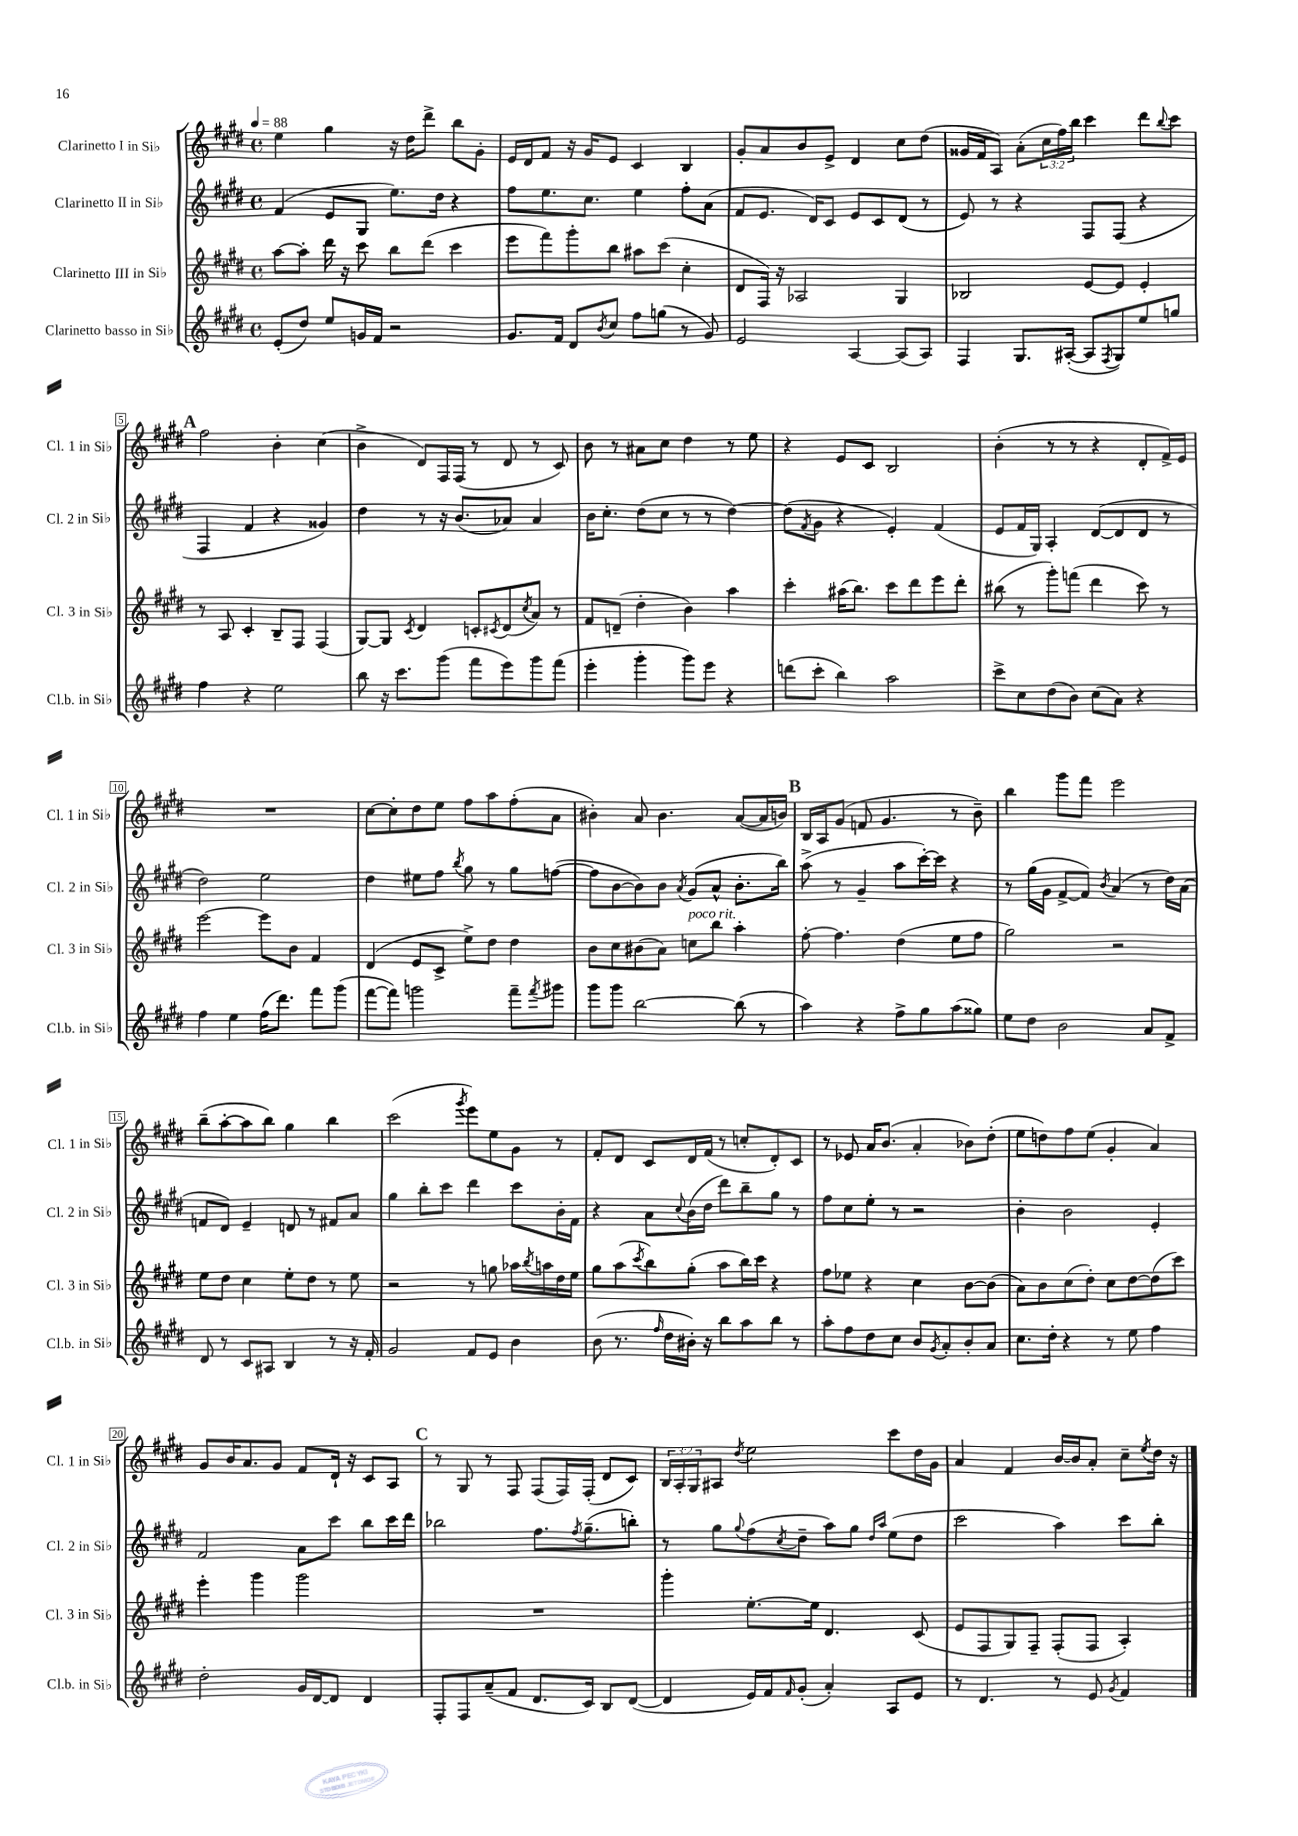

**kern	**kern	**kern	**kern
*staff4	*staff3	*staff2	*staff1
*clefG2	*clefG2	*clefG2	*clefG2
*k[f#c#g#d#]	*k[f#c#g#d#]	*k[f#c#g#d#]	*k[f#c#g#d#]
*M4/4	*M4/4	*M4/4	*M4/4
*met(c)	*met(c)	*met(c)	*met(c)
*MM88	*MM88	*MM88	*MM88
(8e'/L	[8aa\L	(4f#/	4ee\
8dd#/J)	8aa'\]J	.	.
8ee/L	16ddd#\	8e/L	4gg#\
.	16r	.	.
16g/L	8ccc#\	8G#/J	.
16f#/JJ	.	.	.
2r	8bb\L	8.ee\L)	16r
.	.	.	16dd#\LK
.	(8ddd#\J	.	8ddd#^\J
.	.	16dd#\Jk	.
.	4ccc#\	4r	8bb\L
.	.	.	8g#'\J
=	=	=	=
8.g#/L	8eee\L	8ff#\L	16e/LL
.	.	.	16d#/J
.	8fff#\)	8.ee\	8f#/J
16f#/Jk	.	.	.
8d#/L	8ggg#'\	.	16r
.	.	8.cc#\J	16g#/LK
8qb/	.	.	.
8cc#/J	8bb\J	.	8e/J
8ff#\L	8aa#\L	4ee\	4c#/
(8gg\J	(8ccc#\J	.	.
8r	4cc#'\	8ff#'\L	4B/
8g#/)	.	(8a\J	.
=	=	=	=
2e/	8d#/L	8f#/L	8g#'/L
.	16F#/Jk)	8.e/J	8a/
.	16r	.	.
.	2A-/	.	8b/
.	.	16d#/LK)	.
.	.	8c#/J	8e^/J
[4A/	.	8e/L	4d#/
.	.	8c#/	.
(8A/]L	4G#/	(8d#/J	8cc#\L
8A/J)	.	8r	(8dd#\J
=	=	=	=
4F#/	2B-/	8e/)	16g##/LL
.	.	.	16f#/J
.	.	8r	8A/J)
8.G#/L	.	4r	(8a'\L
.	.	.	24cc#\L
.	.	.	24ff#\)
([16A#'/Jk	.	.	.
.	.	.	24bb\JJ
8A#/]L	[8e/L	8F#/L	4ccc#\
8qF#/	.	.	.
8G#/)	8e/]J	(8F#/J	.
8ee/	4e'/	4r	8ddd#\L
.	.	.	8qqbb/
8gg/J	.	.	8ccc#\J
=	=	=	=
4ff#\	8r	4F#/	2ff#\
.	8A/	.	.
4r	4c#'/	4f#/	.
2ee\	8B~/L	4r	4b'\
.	8F#/J	.	.
.	(4F#/	4g##/)	(4cc#\
=	=	=	=
8bb\	[8G#/L)	4dd#\	4b^\
16r	8G#/]J	.	.
8.ccc#\L	.	.	.
.	8qc#/	.	.
.	4d#/	8r	8d#/L)
(8ggg#\J	.	16r	16F#/L
.	.	(8.b/L	(16F#/JJ
8fff#\L	8c'/L	.	8r
.	8qc#/	.	.
8eee\)	(8d#/	8a-/J)	8d#/
.	8qcc#/	.	.
8ggg#\	8a/J)	4a-/	8r
(8fff#\J	8r	.	8c#/)
=	=	=	=
4eee'\	8f#/L	16b\LK	8b\
.	.	8.cc#'\J	.
.	(8d~/J	.	8r
4ggg#'\	4dd#'\	(8dd#\L	8a#\L
.	.	8cc#\J	8cc#\J
8ggg#\L)	4b\)	8r	4dd#\
8eee\J	.	8r	.
4r	4aa\	[4dd#\)	8r
.	.	.	8ee\
=	=	=	=
(8ddd\L	4ccc#'\	(8dd#\]L	4r
.	.	8qf#/	.
8ccc#'\J	.	8g#\J	.
4bb\)	(16aa#\LK	4r	8e/L
.	8.bb\J)	.	.
.	.	.	8c#/J
2aa\	8ccc#\L	4e'/)	2B/
.	8ddd#\	.	.
.	8eee\	(4f#/	.
.	8ddd#'\J	.	.
=	=	=	=
8ccc#^\L	(8bb#\	8e/L	(4b'\
8cc#\	8r	16f#/L	.
.	.	16G#/JJ)	.
(8dd#\	8ggg#'\L)	4A'/	8r
8b\J)	(8fff\J	.	8r
(8cc#\L	4ddd#\	([8d#/L	4r
8a\J)	.	8d#/]	.
4r	8ccc#\)	8d#/J	8d#'/L
.	8r	8r	16f#^/L)
.	.	.	16e/JJ
=	=	=	=
4ff#\	[2eee\	2dd#\)	1r
4ee\	.	.	.
(16ff#\LK	8eee\]L	2ee\	.
8.ddd#\J)	.	.	.
.	8b\J	.	.
8fff#\L	4f#/	.	.
(8ggg#\J	.	.	.
=	=	=	=
[8fff#\L	(4d#/	4dd#\	[8cc#\L
8fff#\]J)	.	.	8cc#'\]
2ggg\	8e/L	8ee#\L	8dd#\
.	8c#^/J	8ff#\J	8ee\J
.	.	8qbb/	.
.	8ee^\L)	8gg#\	8ff#\L
.	8dd#\J	8r	8aa\
8fff#~\L	4dd#\	8gg#\L	(8ff#'\
8qfff#/	.	.	.
8ggg#\J	.	([8ff\J	8a\J
=	=	=	=
8ggg#\L	8b\L	8ff\]L	4b#'\)
8ggg#\J	8cc#\	[8b\	.
[2bb\	(8b#\	8b\])	8a/
.	8a\J)	8b\J	4.b#\
.	.	8qa/	.
.	8cc\L	(8g#/L	.
.	8bb\J	8a^^/J	.
(8bb\]	4aa'\	8.b'\L	([8a/L
8r	.	.	16a/]L
.	.	16bb\Jk)	16b/JJ)
=	=	=	=
4aa\)	[8ff#'\	(8aa^\	16B/LL
.	.	.	16A/J
.	4.ff#\]	8r	(8g#/J
4r	.	4g#~/	8f/
.	.	.	4.g#/
8ff#^\L	(4dd#\	8aa\L	.
8gg#\	.	[16ccc#'\L)	.
.	.	16ccc#\]JJ	.
(8aa\	8ee\L	4r	8r
8gg##\J)	8ff#\J	.	8b~\)
=	=	=	=
8ee\L	2gg#\)	8r	4bb\
8dd#\J	.	(16gg#\LL	.
.	.	16g#\JJ	.
2b\	.	[8f#^/L	8ggg#\L
.	.	8f#/]J)	8fff#\J
.	.	8qb/	.
.	2r	(4a/	2eee\
8a/L	.	8r	.
8f#^/J	.	16dd#\LL)	.
.	.	(16a\JJ	.
=	=	=	=
8d#/	8ee\L	8f/L	(8bb~\L
8r	8dd#\J	8d#/J)	[8aa'\
8c#/L	4cc#\	4e~/	8aa\]
8A#/J	.	.	8bb\J)
4B/	8ee'\L	8d/	4gg#\
.	8dd#\J	8r	.
8r	8r	8f#/L	4bb\
16r	8ee\	8a/J	.
16f#'/	.	.	.
=	=	=	=
2g#/	2r	4gg#\	(2ccc#\
.	.	8bb'\L	.
.	.	8ccc#\J	.
.	.	.	8qggg#/
8f#/L	8r	4ddd#\	8eee\L)
8e/J	8gg\	.	8ee\
4b\	16aa-\LL	8ccc#\L	8g#\J
.	8qbb/	.	.
.	16aa\	.	.
.	16dd#\	16b'\L	8r
.	16ee\JJ	16f#\JJ	.
=	=	=	=
(8b\	8gg#\L	4r	8f#'/L
8.r	(8aa\	.	8d#/J
.	8qccc#/	.	.
.	8bb\)	8a\L	8c#/L
16qqff#/	.	.	.
16dd#\LL	.	.	.
.	.	8qqcc#/	.
16b#'\JJ)	(8gg#'\J	(16b\L	16d#/L
16r	.	16dd#\JJ	(16f#/JJ
8bb\L	8aa\L	8ddd#\L)	8r
8aa\	16bb\L)	8bb~\	8cc'/L
.	16ccc#\JJ	.	.
8bb\J	4r	8gg#\J	8d#'/)
8r	.	8r	8c#/J
=	=	=	=
8aa'\L	8ff#\L	8ff#\L	8r
8ff#\	8ee-\J	8cc#\	8e-/
8dd#\	4r	8ee'\J	16a/LK
.	.	.	(8.b/J
8cc#\J	.	8r	.
8b/L	4cc#\	2r	4a'/
8qg#/	.	.	.
8a'/	.	.	.
8b'/	[8b\L	.	8b-\L)
8a/J	(8b\]J	.	(8dd#'\J
=	=	=	=
8.cc#\L	8a\L)	4b'\	8ee\L
.	8b\	.	8dd\)
16dd#'\Jk	.	.	.
4r	(8cc#\	2b\	8ff#\
.	8dd#'\J)	.	(8ee\J
8r	8cc#\L	.	4g#'/
8ee\	[8dd#\	.	.
4ff#\	(8dd#\]	4e'/	4a/)
.	8ccc#\J)	.	.
=	=	=	=
2dd#'\	4eee'\	2f#/	8g#/L
.	.	.	16b/K
.	.	.	8.a/
.	4ggg#\	.	.
.	.	.	8g#/J
16g#/LL	2ggg#\	8a\L	8f#/L
[16d#/J	.	.	.
8d#/]J	.	8ccc#\J	16d#`/Jk
.	.	.	16r
4d#/	.	8bb\L	8c#/L
.	.	16ccc#\L	8A/J
.	.	16ddd#\JJ	.
=	=	=	=
8F#'/L	1r	2bb-\	8r
8F#/	.	.	8G#/
(8a~/	.	.	8r
8f#/J	.	.	8F#/
8.d#/L	.	8.ff#\L	(8F#/L
.	.	.	16F#/L)
.	.	8qff#/	.
16c#/Jk)	.	(8.gg#~\	(16F#'/JJ
8B/L	.	.	8d#/L
([8d#/J	.	8bb'\J)	8c#/J)
=	=	=	=
4d#/]	4ggg#'\	8r	24B/LL
.	.	.	24A'/
.	.	.	24G#/J
.	.	8gg#\L	8A#/J
.	.	8qqgg#/	8qdd#/
16e/LL)	[8.ee'\L	(8ff#\	2ee\
16f#/J	.	.	.
16qqf#/	.	8qcc#/	.
(8g#'/J	.	8dd#~\J	.
.	16ee\]Jk	.	.
4a'/)	4.d#/	8aa\L)	.
.	.	8gg#\J	.
.	.	16qqdd#/LL	.
.	.	16qqaa/JJ	.
8A/L	.	(8ee\L	8ccc#\L
8e/J	(8c#/	8dd#\J	16dd#\L
.	.	.	16g#\JJ
=	=	=	=
8r	8e/L	2ccc#\	4a/
4.d#/	8F#/	.	.
.	8G#/)	.	4f#/
.	8F#~/J	.	.
8r	(8F#'/L	4aa\)	[16b/LL
.	.	.	16b/]J
8e/	8F#/J	.	8a'/J
8qg#/	.	.	.
4f#/	4A'/)	8ccc#\L	8cc#~\L
.	.	.	8qee/
.	.	8bb'\J	16dd#\Jk
.	.	.	16r
==	==	==	==
*-	*-	*-	*-
